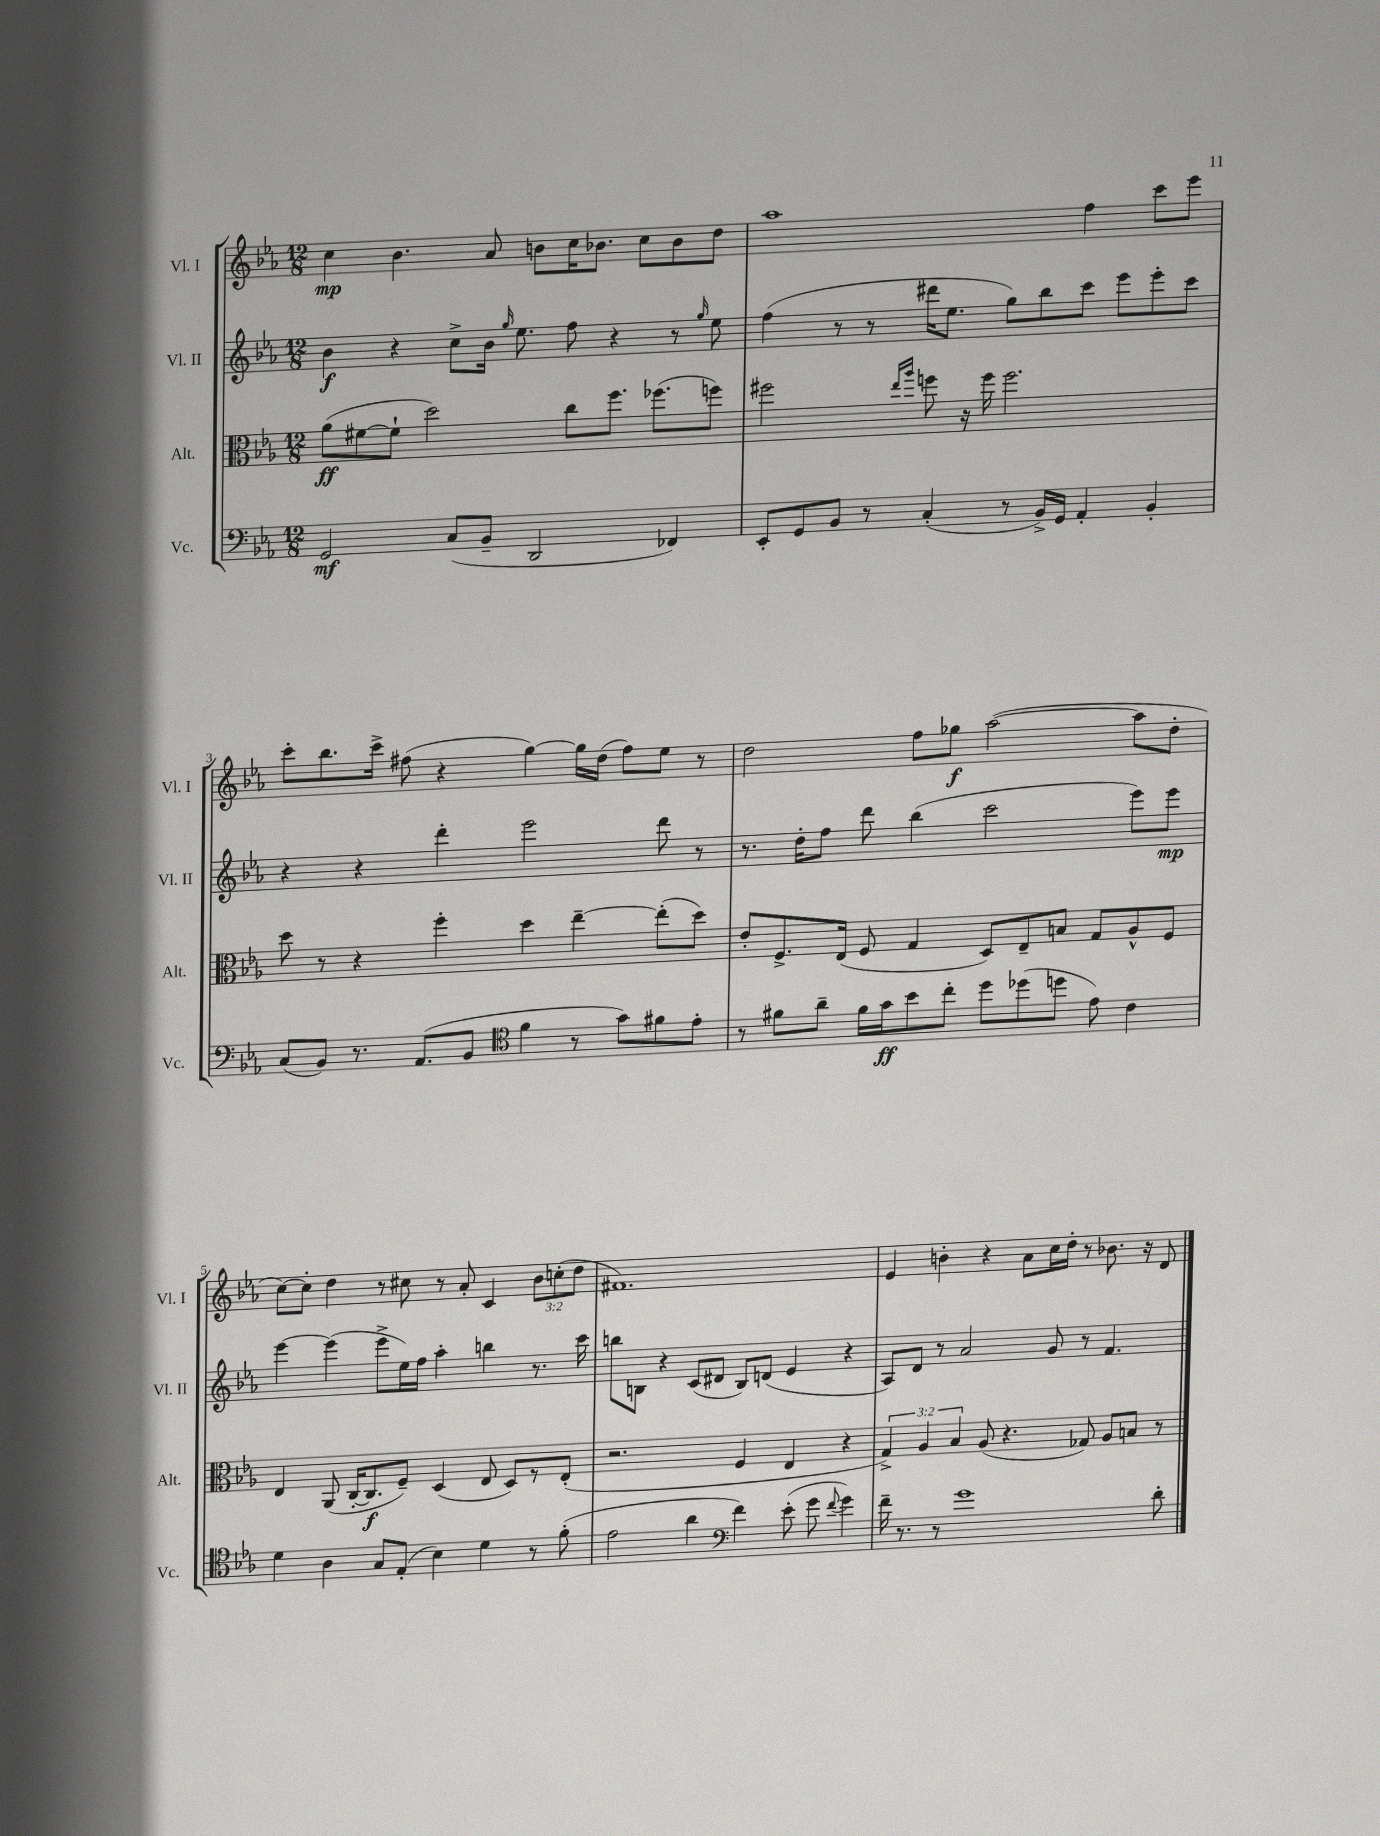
<<
\new StaffGroup <<
\new Staff = "s0" \with { instrumentName = "Vl. I" shortInstrumentName = "Vl. I" } {
    \clef treble \key ees \major \numericTimeSignature \time 12/8 \override Staff.TupletNumber.text = #tuplet-number::calc-fraction-text
    \autoBeamOff c''4\mp bes'4. aes'8 b'8[ c''16 bes'8.] c''8[ bes'8 d''8] |
    aes''1 f''4 c'''8[ ees'''8] |
    c'''8[-. bes''8. c'''16]-> fis''8( r4 g''4~) g''16[ d''16]( fis''8[) ees''8] r8 |
    d''2 f''8[ ges''8]\f aes''2~( aes''8[ d''8]-. |
    c''8[~) c''8]-. d''4 r8 cis''8 r8 aes'8-. c'4 \tuplet 3/2 { bes'8[ c''8-.( d''8] } |
    fis'1.) |
    ees'4 b'4-. r4 aes'8[ c''16 d''16]-. r8 bes'8. r16 d'8 \bar "|." |
}
\new Staff = "s1" \with { instrumentName = "Vl. II" shortInstrumentName = "Vl. II" } {
    \clef treble \key ees \major \numericTimeSignature \time 12/8
    \autoBeamOff bes'4\f r4 c''8[-> bes'16] \grace { g''16 } ees''8. f''8 r4 r8 \grace { g''16 } ees''8 |
    f''4( r8 r8 dis'''16[ ees''8.] g''8[) bes''8 c'''8] ees'''8[ ees'''8-. c'''8] |
    r4 r4 d'''4-. ees'''2 d'''8 r8 |
    r8. d''16[-. f''8] d'''8 bes''4( c'''2 ees'''8[) ees'''8]\mp |
    ees'''4~ ees'''4( ees'''8[-> ees''16) f''16] aes''4-. b''4 r8. c'''16 |
    b''8[ b8] r4 c'8[( dis'8] b8[) d'8]( ees'4 r4 |
    aes8[) d'8] r8 aes'2 g'8 r8 f'4. \bar "|." |
}
\new Staff = "s2" \with { instrumentName = "Alt." shortInstrumentName = "Alt." } {
    \clef alto \key ees \major \numericTimeSignature \time 12/8 \override Staff.TupletNumber.text = #tuplet-number::calc-fraction-text
    \autoBeamOff aes'8[\ff( fis'8~ fis'8]-! d''2) c''8[ f''8.] fes''8.[( f''8]) |
    fis''2 \grace { ees''16[ aes''16] } f''8 r16 f''16 f''2. |
    d''8 r8 r4 f''4-. d''4 ees''4~-- ees''8[-.( d''8]) |
    ees'8[-. f8.-> ees16]( f8 g4 d8[) ees8-- b8] g8[ aes8-^ f8] |
    ees4 aes,8( c16[~-. c8.\f f8]--) d4( ees8 d8[) r8 ees8]-.( |
    r2. f4 ees4 r4 |
    \tuplet 3/2 { g4->) aes4 bes4 } aes8( r4. ges8) aes8[ b8] r8 \bar "|." |
}
\new Staff = "s3" \with { instrumentName = "Vc." shortInstrumentName = "Vc." } {
    \clef bass \key ees \major \numericTimeSignature \time 12/8
    \autoBeamOff g,2\mf c8[( bes,8]-- d,2 fes,4) |
    ees,8[-. g,8 bes,8] r8 c4-.( r8 bes,16[->) g,16] aes,4-. bes,4-. |
    c8[( bes,8]) r8. aes,8.[( bes,8] \clef tenor f'4 r8 g'8[) fis'8 ees'8]-. |
    r8 fis'8[ aes'8]-- fis'16[ g'16\ff bes'8 c''8]-. d''8[ des''8( d''8] ees'8) c'4 |
    d'4 aes4 g8[ ees8]-.( bes4) d'4 r8 f'8-.( |
    ees'2 aes'4 \clef bass f'4) ees'8-.( g'8 \appoggiatura { f'8 } g'4) |
    f'16-- r8. r8 g'1 d'8-. \bar "|." |
}
>>
>>
